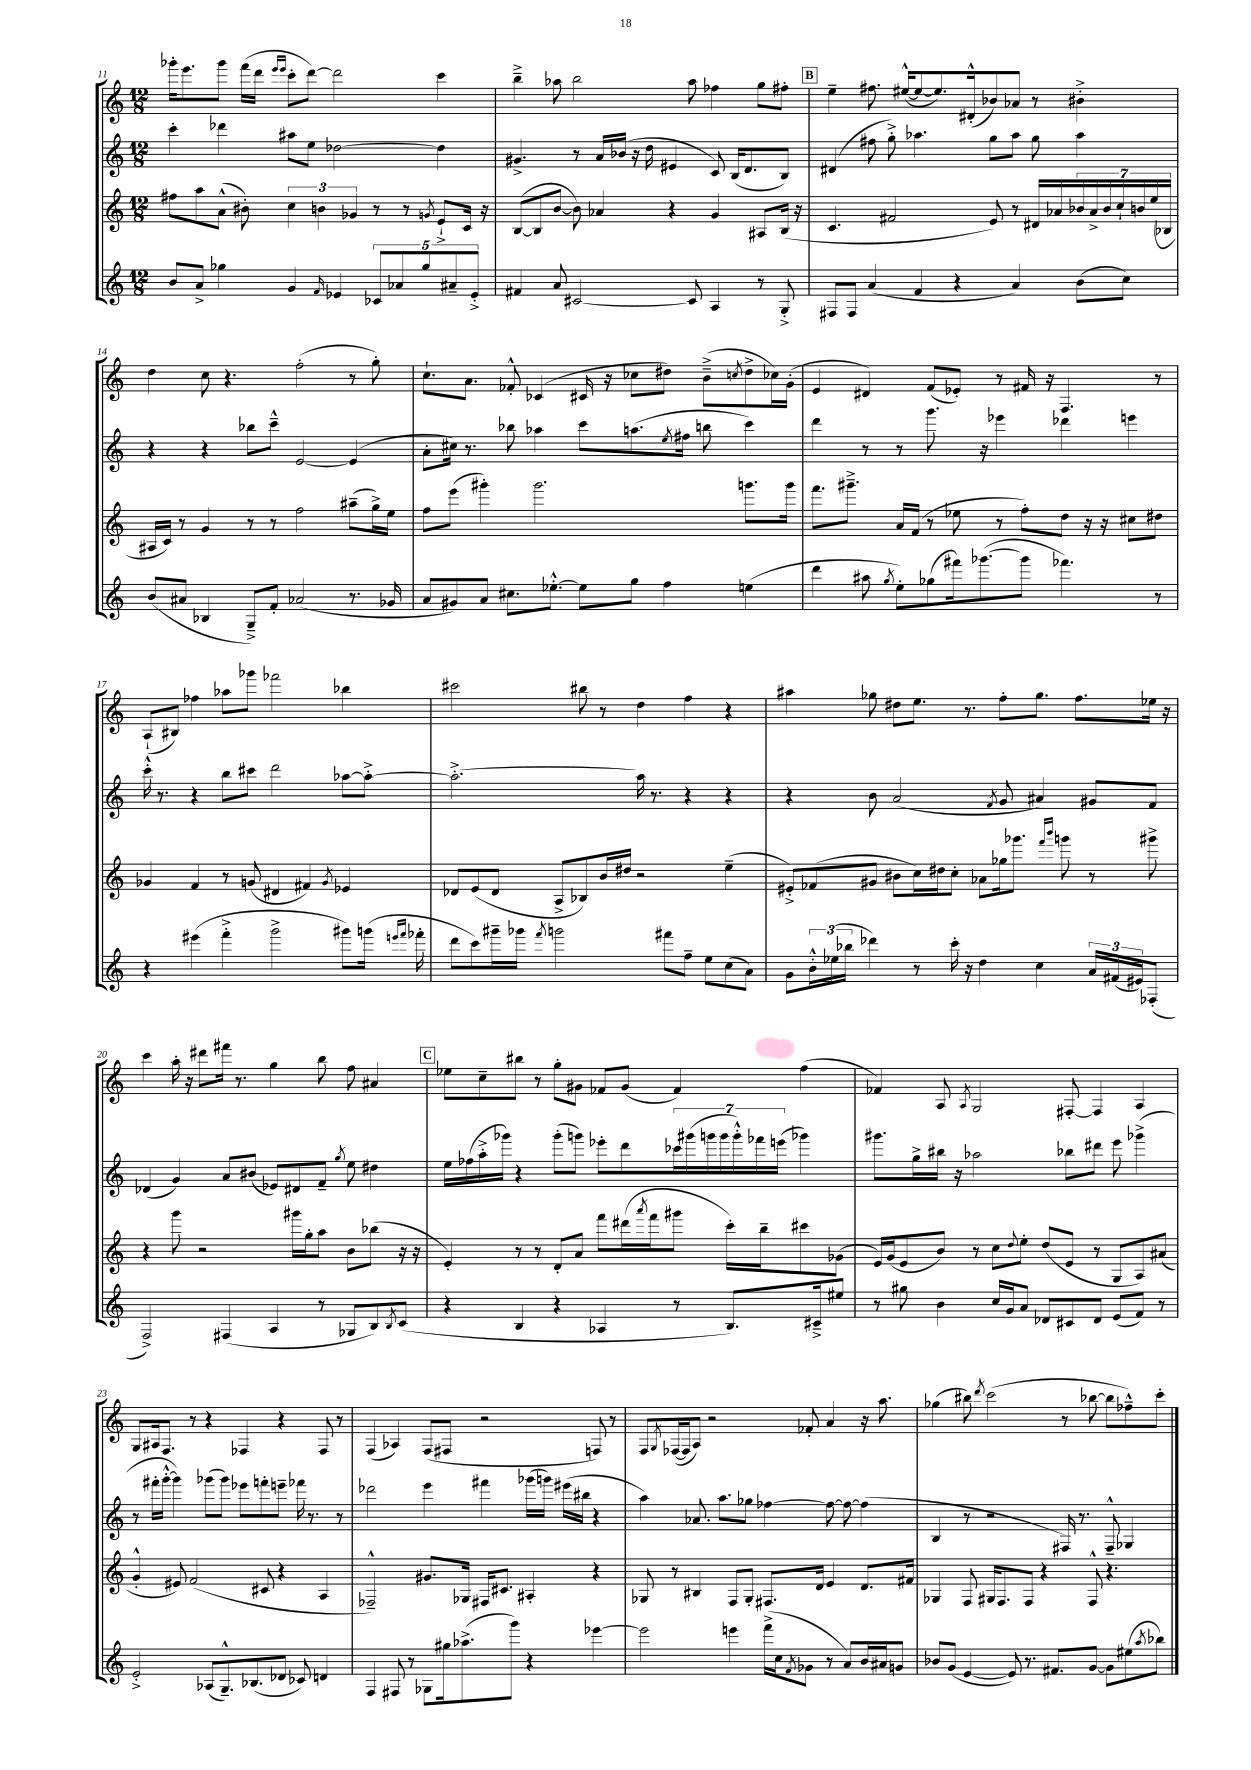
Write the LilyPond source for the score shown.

<<
\new StaffGroup <<
\new Staff = "s0" {
    \clef treble \key c \major \numericTimeSignature \time 12/8
    ges'''16-. e'''8. ges'''8 f'''16( d'''16 \grace { e'''16 e'''16 } c'''8-. d'''8~) d'''2 c'''4 |
    b''4---> aes''8 b''2 aes''8 fes''4 g''8 fis''8-. |
    \mark \markup { \box "B" } e''4-- fis''8. eis''16~-^( eis''8~ eis''8.) dis'16-.-^( bes'8) aes'8 r8 bis'4-.-> |
    d''4 c''8 r4. f''2-.( r8 g''8-.) |
    c''8.-! a'8. fes'8-.-^ ces'4( cis'16 r16 ces''8 dis''8) b'8--->( \acciaccatura { c''8 } dis''8-> ces''16) g'16-.( |
    e'4 dis'4) f'8( ees'8-.) r8 fis'16 r16 f4. r8 |
    a8-!( bis8) fes''4 aes''8 ges'''8 fes'''2 bes''4 |
    cis'''2 bis''8 r8 d''4 f''4 r4 |
    ais''4 ges''8 dis''8 e''8. r8. f''8-. ges''8. f''8. ees''16 r16 |
    c'''4 a''16-. r16 dis'''8 fis'''16 r8. g''4 b''8 f''8 ais'4 |
    \mark \markup { \box "C" } ees''8 c''8-- bis''8 r8 g''8-. gis'8 fes'8 gis'8( fes'4) f''4( |
    fes'4) a8 \acciaccatura { a8 } g2 fis8~-. fis4 a4 |
    g8 ais16 f8. r8 r4 fes4 r4 fes8 r8 |
    f4( aes4) f8( fis8 r2 f8) r8 |
    f8 \acciaccatura { g8 } fes16~( fes16 a8) r2 fes'8-. a'4 r16 a''8. |
    ges''4( bis''8) \acciaccatura { d'''8 } c'''2( r8 bes''8~ bes''8 fes''8---^) c'''8-. \bar "|." |
}
\new Staff = "s1" {
    \clef treble \key c \major \numericTimeSignature \time 12/8
    c'''4-. des'''4 ais''8 e''8 des''2~ des''4 |
    gis'4.-> r8 a'16 bes'16( r16 d''16 eis'4 c'8) b16( d'8. b8) |
    \mark \markup { \box "B" } dis'4( fis''8 g''8-.->) aes''4. g''8 aes''8 g''8 aes''4 |
    r4 r4 bes''8 c'''8---^ e'2~ e'4( |
    a'8-. cis''16) r8. bes''8 aes''4 c'''8 a''8.( \acciaccatura { e''8 } fis''16 b''8 c'''4) |
    d'''4 r8 r8 g'''8. r16 ees'''4 des'''4 e'''4 |
    c'''16-.-^ r8. r4 b''8 cis'''8 d'''2 aes''8~ aes''8~-.-> |
    aes''2.~-.-> aes''16 r8. r4 r4 |
    r4 b'8 a'2( \acciaccatura { f'8 } g'8 ais'4) gis'8 f'8 |
    des'4( g'4) a'8 bis'8( ees'8) dis'8 f'8-- \acciaccatura { g''8 } e''8 dis''4 |
    \mark \markup { \box "C" } e''16 fes''16( a''16-.-> ges'''16) r4 ges'''8-.( g'''8) ees'''8-. d'''8 \tuplet 7/4 { ces'''16 gis'''16( g'''16 g'''16 g'''16-.-^) fes'''16 e'''16( } ges'''4) |
    gis'''8. g''16-> bis''16 r16 aes''2 bes''8 dis'''8 e'''8 ges'''4->( |
    r8 fis'''16-. g'''16~-.-^ g'''4) ges'''8( ges'''8) ees'''8 f'''8-. e'''8-- fes'''16 r8. r8 |
    des'''2 e'''4 fis'''4 ges'''16( g'''16) eis'''16( bis''16 r4 |
    a''4) aes'8. a''8. ges''8 fes''4~ fes''8~ fes''8~ fes''4( |
    b4 r8 r2 fis16) r8. fis8---^ ges4 \bar "|." |
}
\new Staff = "s2" {
    \clef treble \key c \major \numericTimeSignature \time 12/8
    fis''8 a''8 a'8-^( bis'8-.) \tuplet 3/2 { c''4 b'4 ges'4 } r8 r8 \acciaccatura { g'8 } e'8-!-> c'16 r16 |
    b8~( b8 b'8~ b'8) aes'4 r4 g'4 ais8 b16( r16 |
    \mark \markup { \box "B" } c'4. fis'2 e'8) r8 dis'16 aes'16 \tuplet 7/4 { bes'16 aes'16-> bes'16 c''16-! b'16 e''16( bes16 } |
    ais16 c'16) r8 g'4 r8 r8 f''2 ais''8--( g''16->) e''16 |
    f''8 e'''8( gis'''4-.) gis'''2. g'''8. g'''16 |
    f'''8. gis'''8.---> a'16 f'16( r8 ees''8 r8 f''8-.) d''8 r16 r16 cis''8 dis''8 |
    ges'4 f'4 r8 g'8( dis'4 fis'4) \acciaccatura { g'8 } ees'4 |
    des'8 e'8( des'8 a8-> bes8) b'16 dis''16 r2 e''4--( |
    eis'8-.->) fes'8( gis'8 bis'8 c''16) dis''16 c''8-. aes'8 ges''16 ges'''8. \grace { f'''16 b'''16 } g'''8 r8 gis'''8-> |
    r4 g'''8 r2 gis'''16 g''16-. a''8 b'8 bes''8( r16 r16 |
    \mark \markup { \box "C" } e'4-.) r8 r8 d'8-. a'8 f'''8 dis'''16( \acciaccatura { a'''8 } f'''16 gis'''8 c'''16-.) b''16-- cis'''8 ges'8( |
    e'16) g'16( e'8 b'8) r8 c''8 \appoggiatura { d''8 } e''8-. d''8( e'8 r8 g8 a8) ais'8( |
    g'4-.-^ eis'8) f'2( cis'8 r4 a4 |
    fes2---^) gis'8. ges16 fis16 cis'8. ais4-. r4 |
    ges8 r8 bis4 f8 ges8-. fis8. d'16 e'4 d'8. fis'16 |
    ges4 f8 gis16 f8. f8 r4 f8-^ r4. \bar "|." |
}
\new Staff = "s3" {
    \clef treble \key c \major \numericTimeSignature \time 12/8
    b'8 a'8-> ges''4 g'4 \grace { f'16 } ees'4 \tuplet 5/4 { ces'8 aes'8 ges''8 ais'8-- ees'8-.-> } |
    fis'4 a'8 cis'2~ cis'8 a4 r8 g8-.-> |
    \mark \markup { \box "B" } fis8 fis8 a'4( f'4 r4 a'4) b'8( c''8) |
    b'8( ais'8 bes4 g8--->) f'8-. aes'2( r8. ges'16 |
    a'8 gis'8) a'8 cis''8. ees''8.~-.-^ ees''8 g''8 f''4 e''4( |
    d'''4 ais''8 \acciaccatura { g''8 } e''8-.) ges''8( fis'''16) ges'''8.~( ges'''8 fes'''4.) r8 |
    r4 eis'''4( f'''4-.-> g'''2-> gis'''8) g'''16( \grace { e'''16 f'''16 } fes'''16-. |
    d'''8 c'''8) gis'''16-- ges'''16 \acciaccatura { f'''8 } g'''2 fis'''8 f''8-- e''8 c''8( a'8) |
    g'8 \tuplet 3/2 { b'16-.-^ ees''16( bes''16 } des'''4) r8 c'''16-. r16 d''4 c''4 \tuplet 3/2 { a'16 fis'16( eis'16) } fes8-.( |
    f2->) fis4( a4 r8 ges8 b8) \acciaccatura { b8 } c'8( |
    \mark \markup { \box "C" } r4 b4 r4 aes4 r8 b8.) cis'16---> eis''8 |
    r8 gis''8 b'4 c''16 g'16 a'8 des'8 cis'8 des'8 e'8( f'8) r8 |
    e'2-.-> aes8( g8.---^) bes8.( des'8 ces'8) d'4 |
    f4 fis8 r8 ges8 gis''16 aes''8.->( g'''8) r4 ees'''4~ |
    ees'''2 e'''4 f'''16->( c''16 \acciaccatura { f'8 } ges'8 r8 a'8) b'16 ais'16 g'8 |
    bes'8 g'8( e'4~ e'8) r8. fis'8. g'8~ g'8 eis''8( \acciaccatura { a''8 } bes''8) \bar "|." |
}
>>
>>
\layout { \context { \Score currentBarNumber = #11 } }
